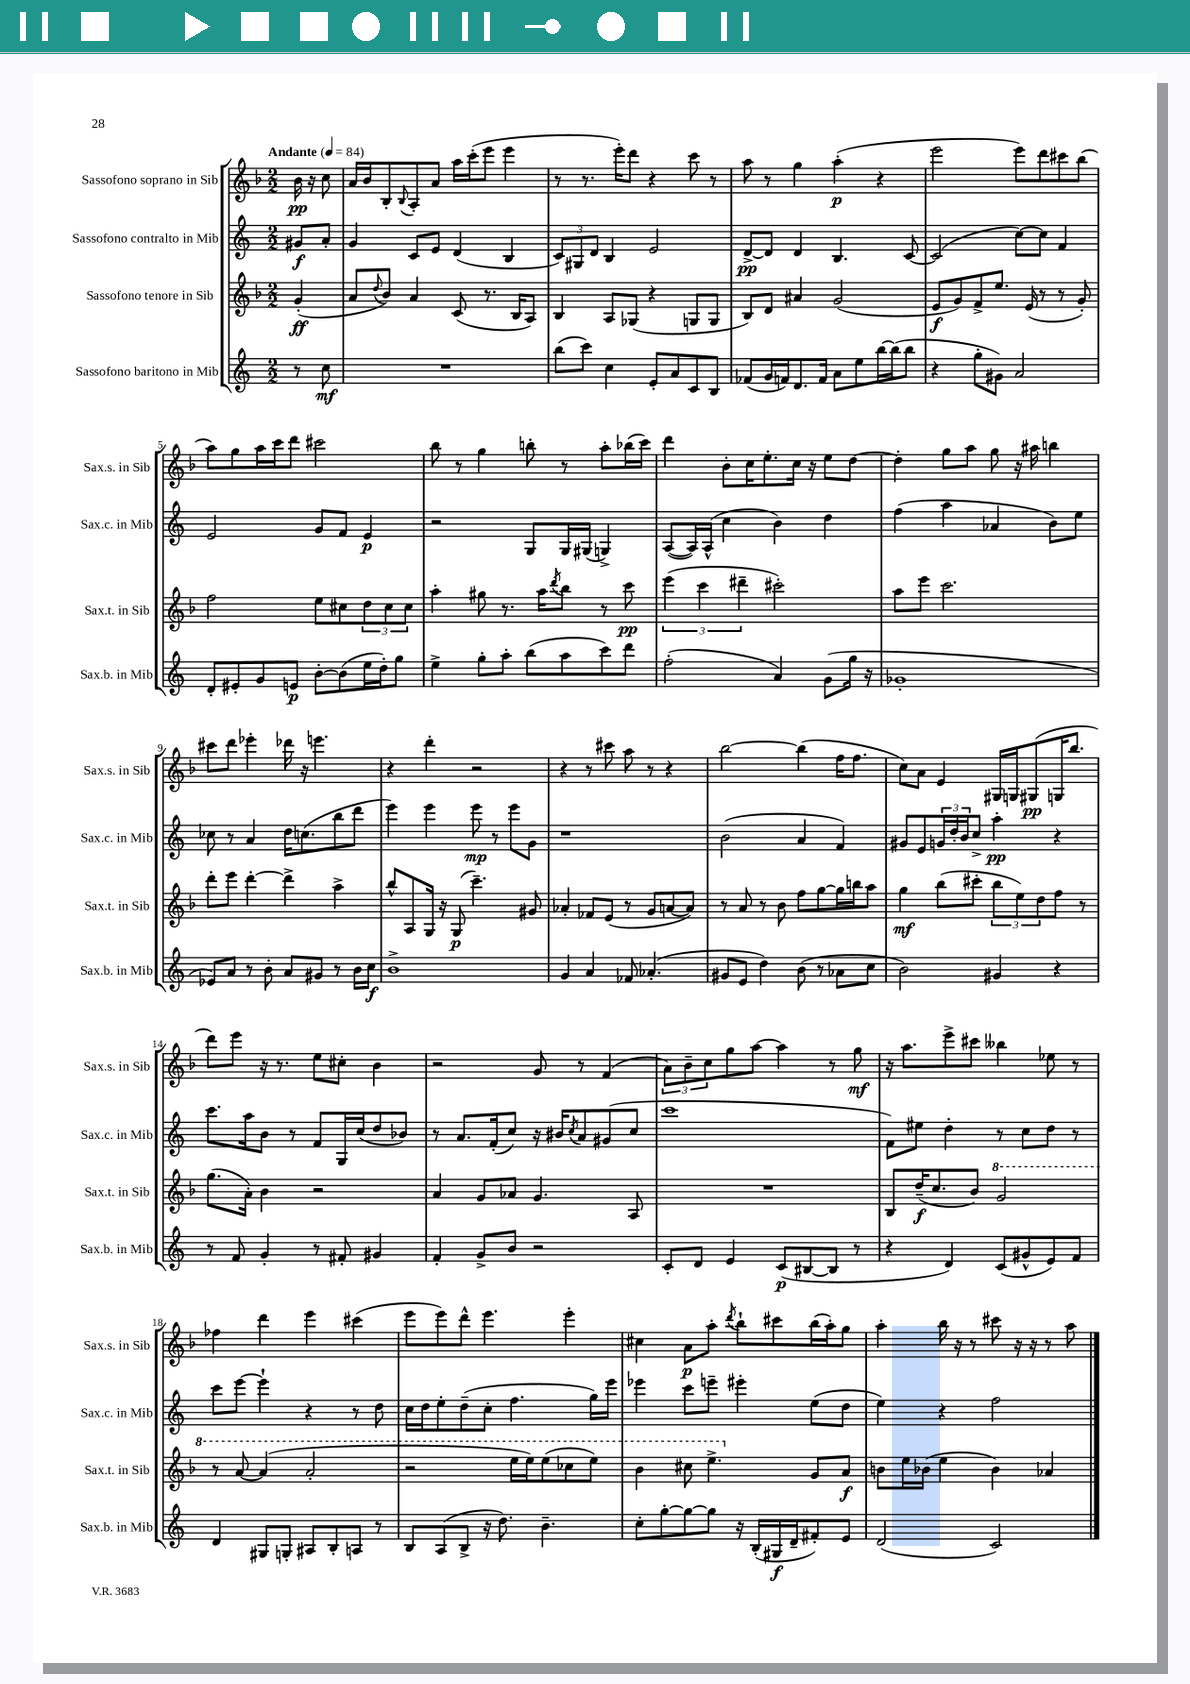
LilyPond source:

<<
\new StaffGroup <<
\new Staff = "s0" \with { instrumentName = "Sassofono soprano in Sib" shortInstrumentName = "Sax.s. in Sib" } {
    \clef treble \key f \major \numericTimeSignature \time 2/2 \partial 4 \tempo "Andante" 4 = 84
    bes'16\pp r16 c''8 |
    a'16 bes'16 bes8-. \appoggiatura { bes8 } a8-. a'8 a''16 c'''16-.( e'''8 e'''4 |
    r8 r8. e'''16-.) d'''8 r4 c'''8 r8 |
    a''8 r8 g''4 a''4-.\p( r4 |
    e'''2 e'''8) d'''8 cis'''8 bes''8( |
    a''8) g''8 a''16 c'''16 d'''8 cis'''2 |
    bes''8 r8 g''4 b''8-. r8 a''8-. bes''16( c'''16) |
    d'''4 bes'8-. c''16 e''8.-. c''16 r16 e''8 d''8~ |
    d''4-. g''8 a''8 g''8 r16 ais''16 b''4 |
    cis'''8 d'''8 ees'''4-. des'''16 r16 e'''4. |
    r4 d'''4-. r2 |
    r4 r8 cis'''8 a''8 r8 r4 |
    bes''2~ bes''4( f''16 f''8. |
    c''8) a'8 e'4 gis16 g16 gis8\pp( g16 bes''8. |
    d'''8) e'''8 r16 r8. e''8 cis''8-. bes'4 |
    r2 g'8 r8 f'4( |
    \tuplet 3/2 { a'8) bes'8-- c''8 } g''8 a''8~ a''4 r8 g''8\mf |
    r16 a''8. e'''8-> cis'''8 beses''4 ees''8 r8 |
    fes''4 d'''4 e'''4 cis'''4( |
    e'''8 e'''8) d'''8-^ e'''4. e'''4-. |
    cis''4 a'8\p a''8-. \acciaccatura { d'''8 } bes''8-! cis'''8 bes''16( a''16-.) g''8 |
    a''4-. bes''16 r16 r8 cis'''8 r16 r16 r8 a''8 \bar "|." |
}
\new Staff = "s1" \with { instrumentName = "Sassofono contralto in Mib" shortInstrumentName = "Sax.c. in Mib" } {
    \clef treble \key c \major \numericTimeSignature \time 2/2 \partial 4
    gis'8\f a'8-. |
    g'4 c'8 e'8 d'4( b4 |
    \tuplet 3/2 { c'8) gis8 d'8 } b4 e'2 |
    d'8~->\pp d'8 d'4 b4. c'8~ |
    c'2( c''8~) c''8 f'4 |
    e'2 g'8 f'8 e'4\p |
    r2 g8 g16 gis16( g4->) |
    a8~( a16) a16-^( c''4 b'4) d''4 |
    f''4( a''4 aes'4 b'8) e''8 |
    ces''8 r8 a'4 d''16 c''8.( b''8 d'''8 |
    e'''4) e'''4 e'''8\mp r8 e'''8 g'8 |
    r1 |
    b'2( a'4 f'4) |
    gis'8 e'8 \tuplet 3/2 { g'16 d''16-. b'16 } c''8-> a''4-.\pp r4 |
    c'''8. a''16 b'8 r8 f'8 g16 c''16( d''8 bes'8) |
    r8 a'8. f'16-.( c''8) r16 bis'16 \acciaccatura { c''8 } a'8 gis'8( c''8 |
    c'''1 |
    f'8) eis''8 d''4-. r8 c''8 d''8 r8 |
    c'''8 e'''8~ e'''4-! r4 r8 d''8 |
    c''16 d''16 e''8-. d''8--( c''8-. f''4. g''16) e'''16 |
    ees'''4 c'''8 e'''8-- eis'''4-. e''8( d''8 |
    e''4) r4 f''2 \bar "|." |
}
\new Staff = "s2" \with { instrumentName = "Sassofono tenore in Sib" shortInstrumentName = "Sax.t. in Sib" } {
    \clef treble \key f \major \numericTimeSignature \time 2/2 \partial 4
    g'4-.\ff( |
    a'8 \appoggiatura { d''8 } bes'8) a'4 c'8( r8. bes16 a8) |
    bes4 a8 ges8( r4 g8 g8 |
    bes8) d'8 ais'4 g'2( |
    e'8\f g'8) f'8-> e''8. e'16( r8 r8 g'8-.) |
    f''2 e''8 cis''8 \tuplet 3/2 { d''8 cis''8 cis''8 } |
    a''4-. gis''8 r8. a''16 \acciaccatura { d'''8 } bes''8 r8 c'''8\pp |
    \tuplet 3/2 { e'''4( c'''4 dis'''4-- } cis'''2-.) |
    a''8 e'''8 c'''2. |
    d'''8-. e'''8 d'''4~-. d'''4-> a''4-> |
    bes''8-^ a8 g16 r16 g8\p( c'''4.--) gis'8 |
    aes'4-. fes'8 e'8( r8 g'8 a'8~ a'8) |
    r8 a'8 r8 bes'8 f''8 g''8~ g''16 b''16 a''8 |
    g''4\mf bes''8( cis'''8-. \tuplet 3/2 { bes''8 e''8) d''8 } f''8 r8 |
    g''8.( a'16-.) bes'4 r2 |
    a'4 g'8 aes'8 g'4. a8 |
    R1 |
    bes8 d''16--\f( c''8. bes'8) \ottava #1 g''2 |
    r8 a''8~ a''4( a''2-. |
    r2 e'''16 e'''16) e'''8( ces'''8 e'''8) |
    bes''4 cis'''8 e'''4.-> \ottava #0 g'8 a'8\f |
    b'8 e''16 bes'16( e''4 bes'4) aes'4 \bar "|." |
}
\new Staff = "s3" \with { instrumentName = "Sassofono baritono in Mib" shortInstrumentName = "Sax.b. in Mib" } {
    \clef treble \key c \major \numericTimeSignature \time 2/2 \partial 4
    r8 c''8\mf |
    R1 |
    b''8( c'''8) c''4 e'8-. a'8 c'8 b8 |
    fes'8( g'16 f'16) d'8. f'16 a'8 e''8 b''16~ b''16( b''8 |
    r4 g''8-. gis'8) a'2 |
    d'8-. eis'8-. g'8 e'8\p b'8~-. b'8( e''16 d''16-.) g''8 |
    e''4-> g''8-. a''8-. b''8( a''8 c'''8) d'''8 |
    f''2-.( a'4) g'8( g''16 r16 |
    ges'1-. |
    ees'8) a'8 r8 b'8-. a'8 gis'8 r8 b'16 c''16\f |
    b'1-> |
    g'4 a'4 fes'8 aes'4.-.( |
    gis'8 e'8 d''4) b'8( r8 aes'8 c''8 |
    b'2) gis'4 r4 |
    r8 f'8 g'4-. r8 fis'8-. gis'4 |
    f'4-. g'8-> b'8 r2 |
    c'8-. d'8 e'4 c'8\p( bis8~ bis8 r8 |
    r4 d'4) c'8( gis'8-^ e'8) f'8 |
    d'4 gis8 g8-. ais8 b8-. a8 r8 |
    b8 a8( b8-> r16 d''8.) b'4.-- |
    c''8-. g''8~-. g''8~ g''8 r16 b16-.( gis16\f d'16-- fis'8-.) e'8 |
    d'2( c'2) \bar "|." |
}
>>
>>
